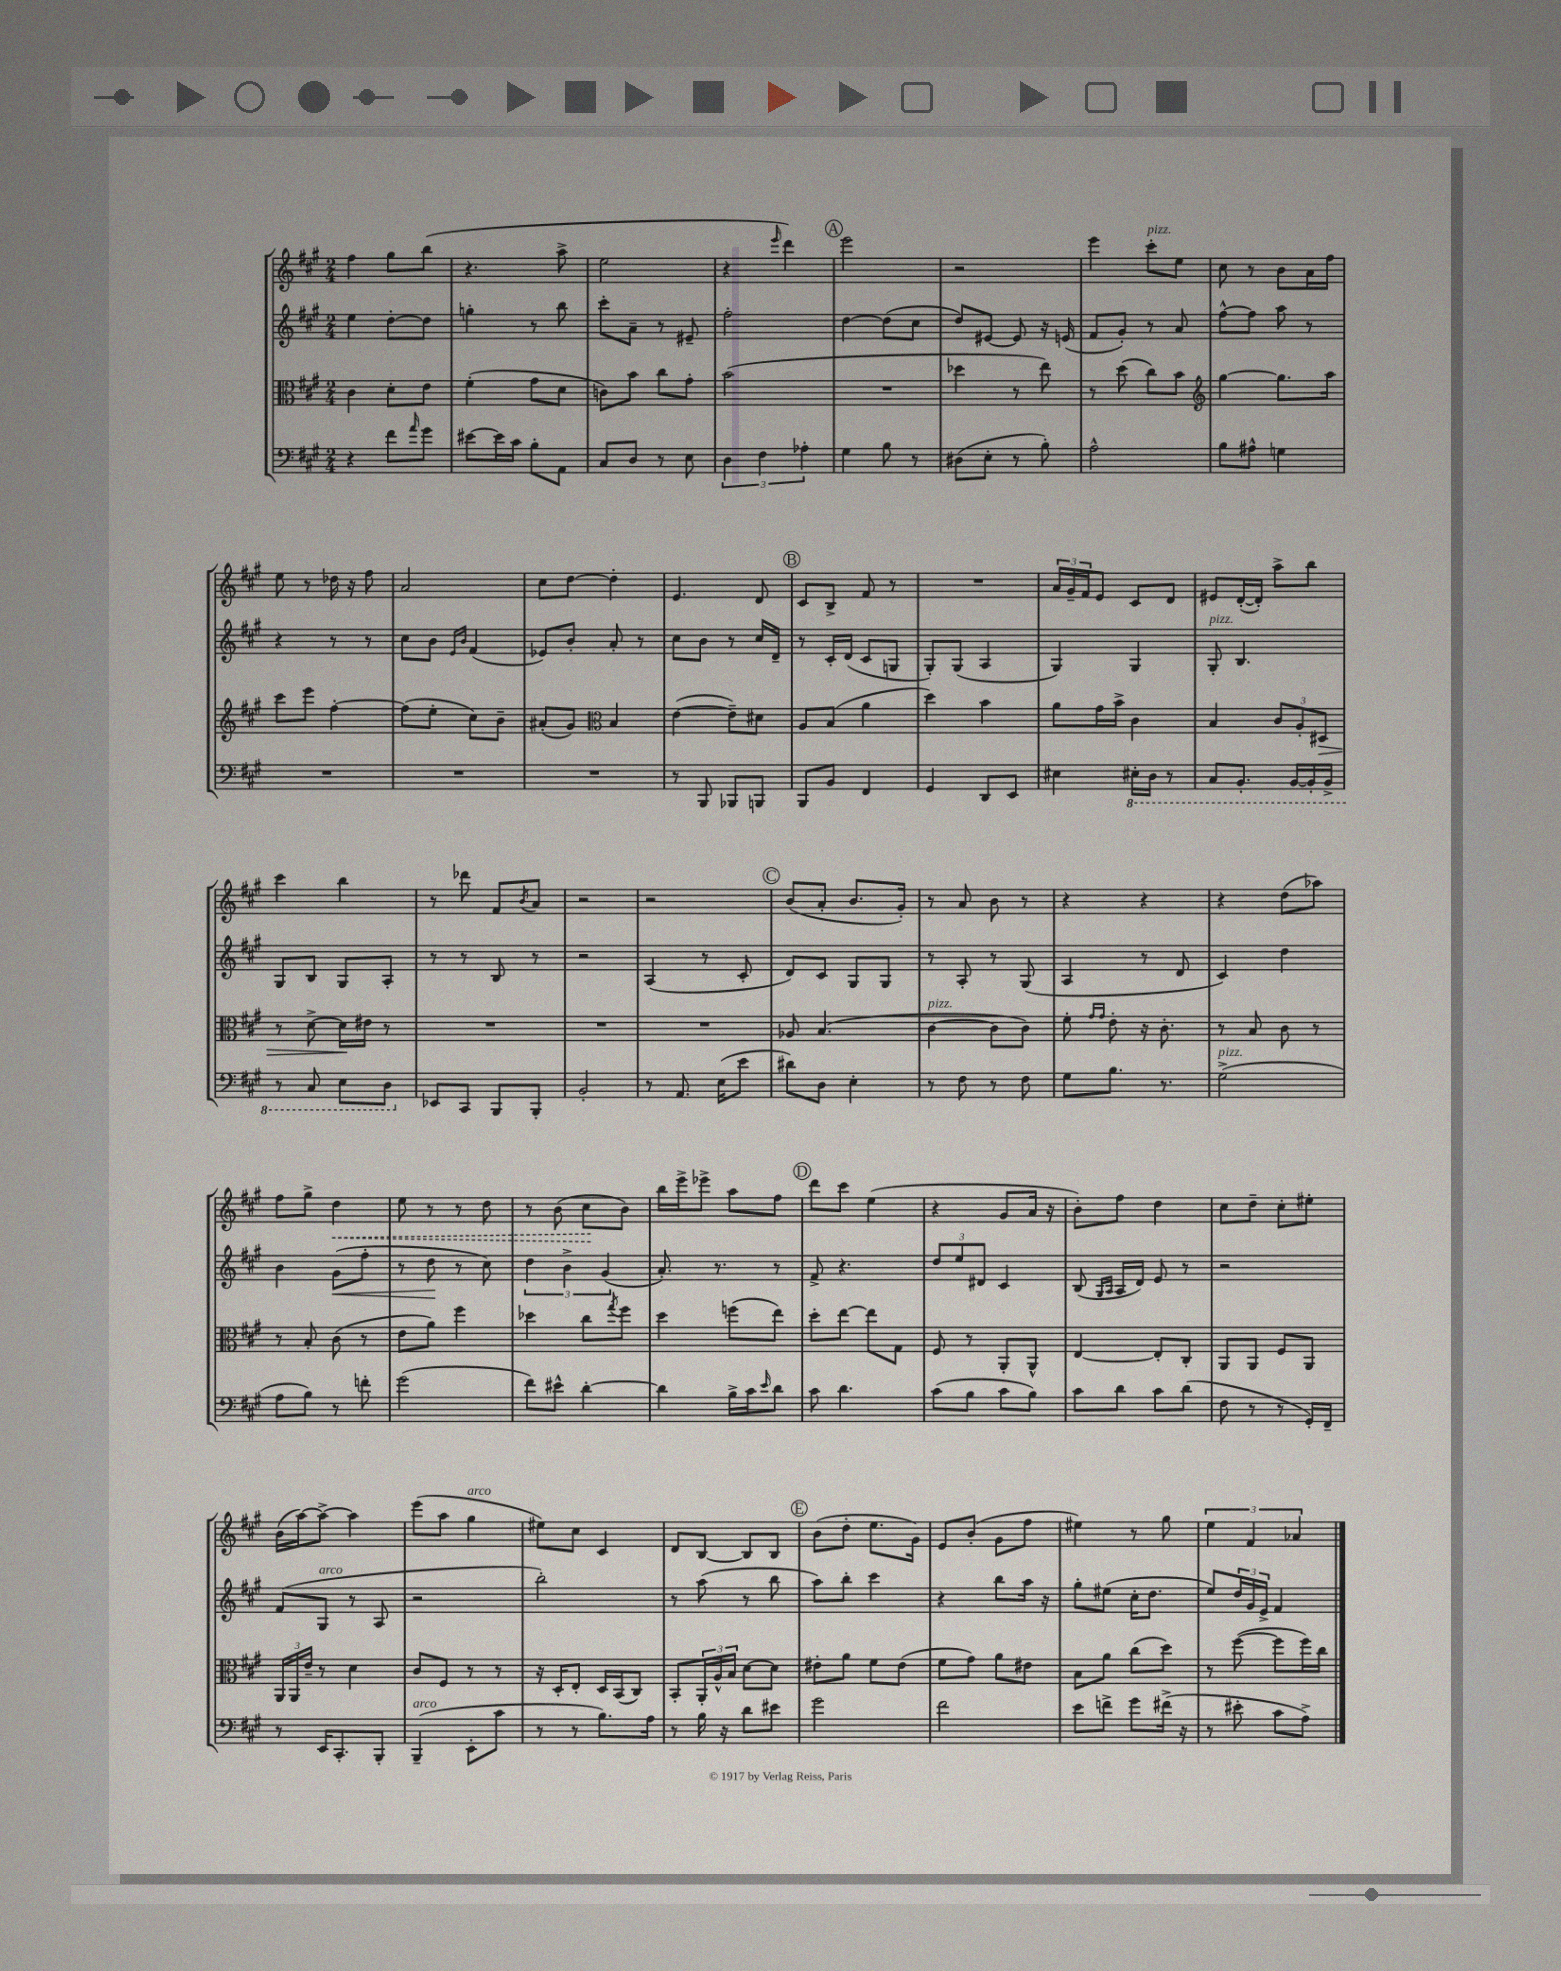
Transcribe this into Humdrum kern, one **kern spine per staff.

**kern	**kern	**dynam	**kern	**dynam	**kern	**dynam
*part4	*part3	*part3	*part2	*part2	*part1	*part1
*staff4	*staff3	*staff3	*staff2	*staff2	*staff1	*staff1
*clefF4	*clefC3	*	*clefG2	*	*clefG2	*
*k[f#c#g#]	*k[f#c#g#]	*	*k[f#c#g#]	*	*k[f#c#g#]	*
*M2/4	*M2/4	*	*M2/4	*	*M2/4	*
=1	=1	=1	=1	=1	=1	=1
4r	4c#\	.	4ee\	.	4ff#\	.
8f#\L	8d'\L	.	[8dd'\L	.	8gg#\L	.
16qqa/	.	.	.	.	.	.
8g#\J	8e\J	.	8dd\J]	.	(8bb\J	.
=2	=2	=2	=2	=2	=2	=2
[8e#X\L	(4f#'\	.	4ggn'\	.	4.r	.
16e#\L]	.	.	.	.	.	.
16c#\JJ	.	.	.	.	.	.
8B'\L	8g#\L	.	8r	.	.	.
8AA\J	8d\J	.	8bb\	.	8aa^\	.
=3	=3	=3	=3	=3	=3	=3
8C#/L	8cn\L)	.	8ccc#'\L	.	2ee\	.
8D/J	8b\J	.	8a~\J	.	.	.
8r	8cc#\L	.	8r	.	.	.
8E\	8g#'\J	.	8e#X~/	.	.	.
=4	=4	=4	=4	=4	=4	=4
6D\	(2b\	.	2ff#'\	.	4r	.
6F#\	.	.	.	.	.	.
.	.	.	.	.	16qqeee/	.
.	.	.	.	.	4ddd\)	.
6A-X'\	.	.	.	.	.	.
!!LO:REH:place=s1:t=A
=5	=5	=5	=5	=5	=5	=5
4G#\	2r	.	[4dd\	.	2eee\	.
8B\	.	.	(8dd\L]	.	.	.
8r	.	.	8cc#\J	.	.	.
=6	=6	=6	=6	=6	=6	=6
(8D#X\L	4dd-X\	.	8dd/L)	.	2r	.
8E'\J	.	.	[8e#X/J	.	.	.
8r	8r	.	8e#/]	.	.	.
8B'\)	8ee\)	.	16r	.	.	.
.	.	.	(16en/	.	.	.
=7	=7	=7	=7	=7	=7	=7
2A^^\	8r	.	8f#/L	.	4eee\	.
.	(8dd\	.	8g#'/J)	.	.	.
!	!	!	!	!	!LO:TX:a:i:t=pizz.	!
.	8cc#\L)	.	8r	.	8ccc#'\L	.
.	8b\J	.	8a/	.	8ee\J	.
=8	=8	=8	=8	=8	=8	=8
*	*clefG2	*	*	*	*	*
8B\L	[4gg#\	.	[8ff#^^\L	.	8cc#\	.
8A#X^^\J	.	.	8ff#\J]	.	8r	.
4Gn\	8.gg#\L]	.	8aa\	.	8b\L	.
.	.	.	8r	.	16a\L	.
.	16aa\Jk	.	.	.	16ff#\JJ	.
!!LO:LB:g=z
=9	=9	=9	=9	=9	=9	=9
2r	8ccc#\L	.	4r	.	8ee\	.
.	8eee\J	.	.	.	8r	.
.	[4ff#'\	.	8r	.	16dd-X\	.
.	.	.	.	.	16r	.
.	.	.	8r	.	8ff#\	.
=10	=10	=10	=10	=10	=10	=10
2r	(8ff#\L]	.	8cc#\L	.	2a/	.
.	8ee'\J	.	8b\J	.	.	.
.	.	.	16qqe/LL	.	.	.
.	.	.	16qqb/JJ	.	.	.
.	8cc#\L)	.	(4f#/	.	.	.
.	8b~\J	.	.	.	.	.
=11	=11	=11	=11	=11	=11	=11
2r	(8a#X'/L	.	8e-X/L)	.	8cc#\L	.
.	8g#/J)	.	8b'/J	.	[8dd\J	.
*	*clefC3	*	*	*	*	*
.	4B/	.	8a'/	.	4dd'\]	.
.	.	.	8r	.	.	.
=12	=12	=12	=12	=12	=12	=12
8r	([4e\	.	8cc#\L	.	4.e/	.
8BBB/	.	.	8b\J	.	.	.
8BBB-X/L	8e~\L])	.	8r	.	.	.
8BBBn/J	8d#X\J	.	16cc#/LL	.	8d/	.
.	.	.	16d~/JJ	.	.	.
!!LO:REH:place=s1:t=B
=13	=13	=13	=13	=13	=13	=13
8BBB/L	8A/L	.	8r	.	8c#/L	.
8BB/J	(8B/J	.	16c#'/LL	.	8B^/J	.
.	.	.	(16d/JJ	.	.	.
4FF#/	4a\	.	8c#/L	.	8f#/	.
.	.	.	8Gn/J	.	8r	.
=14	=14	=14	=14	=14	=14	=14
4GG#/	4dd\)	.	8G#'/L)	.	2r	.
.	.	.	(8G#/J	.	.	.
8DD/L	4b\	.	4A/	.	.	.
8EE/J	.	.	.	.	.	.
=15	=15	=15	=15	=15	=15	=15
4E#X\	8a\L	.	4G#/)	.	24a/LL	.
.	.	.	.	.	24g#~/	.
.	.	.	.	.	24f#/J	.
.	16g#\L	.	.	.	8e/J	.
.	16b^\JJ	.	.	.	.	.
*8ba	*	*	*	*	*	*
16EE#X'\LL	4c#\	.	4G#/	.	8c#/L	.
16DD\JJ	.	.	.	.	.	.
8r	.	.	.	.	8d/J	.
=16	=16	=16	=16	=16	=16	=16
!	!	!	!LO:TX:a:i:t=pizz.	!	!	!
8CC#/L	4B/	.	8G#'/	.	8e#X/L	.
8.BBB'/J	.	.	4.B/	.	([16d'/L	.
.	.	.	.	.	16d'/JJ])	.
.	12c#/L	.	.	.	8aa^\L	.
[16BBB/LL	.	.	.	.	.	.
.	12A'/	.	.	.	.	.
16BBB'/]	.	.	.	.	8bb\J	.
!	!	!LO:HP:b	!	!	!	!
.	12D#X/J	>	.	.	.	.
16BBB^/JJ	.	.	.	.	.	.
!!LO:LB:g=z
=17	=17	=17	=17	=17	=17	=17
8r	8r	.	8G#/L	.	4ccc#\	.
8CC#/	[8d^\	.	8B/J	.	.	.
8EE\L	16d\LL]	.	8G#/L	.	4bb\	.
.	16e#X\JJ	]	.	.	.	.
8DD\J	8r	.	8A'/J	.	.	.
=18	=18	=18	=18	=18	=18	=18
*X8ba	*	*	*	*	*	*
8EE-X/L	2r	.	8r	.	8r	.
8CC#/J	.	.	8r	.	8ddd-X\	.
8BBB/L	.	.	8B/	.	8f#/L	.
.	.	.	.	.	8qb/	.
8BBB'/J	.	.	8r	.	8a/J	.
=19	=19	=19	=19	=19	=19	=19
2BB'/	2r	.	2r	.	2r	.
=20	=20	=20	=20	=20	=20	=20
8r	2r	.	(4A/	.	2r	.
8.AA/	.	.	.	.	.	.
.	.	.	8r	.	.	.
(16E\KL	.	.	.	.	.	.
8e\J	.	.	8c#'/	.	.	.
!!LO:REH:place=s1:t=C
=21	=21	=21	=21	=21	=21	=21
8d#X\L)	8A-X/	.	8d/L)	.	(8b/L	.
8D\J	(4.B/	.	8c#/J	.	8a'/J	.
4E'\	.	.	8G#/L	.	8.b/L	.
.	.	.	8G#/J	.	.	.
.	.	.	.	.	16g#'/Jk)	.
=22	=22	=22	=22	=22	=22	=22
!	!LO:TX:a:i:t=pizz.	!	!	!	!	!
8r	[4c#\	.	8r	.	8r	.
8F#\	.	.	8A'/	.	8a/	.
8r	8c#\L]	.	8r	.	8b\	.
8F#\	8c#\J)	.	(8G#/	.	8r	.
=23	=23	=23	=23	=23	=23	=23
8G#\L	8f#'\	.	4A/	.	4r	.
.	16qqg#/LL	.	.	.	.	.
.	16qqg#/JJ	.	.	.	.	.
8.B\J	8e'\	.	.	.	.	.
.	16r	.	8r	.	4r	.
8.r	8.c#'\	.	.	.	.	.
.	.	.	8d/	.	.	.
=24	=24	=24	=24	=24	=24	=24
!LO:TX:a:i:t=pizz.	!	!	!	!	!	!
(2G#^\	8r	.	4c#/)	.	4r	.
.	8B/	.	.	.	.	.
.	8c#\	.	4dd\	.	(8dd\L	.
.	8r	.	.	.	8aa-X\J)	.
!!LO:LB:g=z
=25	=25	=25	=25	=25	=25	=25
8A\L	8r	.	4b\	.	8ff#\L	.
8B\J)	8B'/	.	.	.	8gg#^\J	.
!	!	!	!	!LO:HP:b	!	!LO:HP:b
8r	(8c#\	.	(8g#\L	<	4dd\	<
8fn'\	8r	.	8ff#'\J	.	.	.
=26	=26	=26	=26	=26	=26	=26
(2g#\	8e\L	.	8r	.	8ee\	.
.	8a\J)	.	8dd\	.	8r	.
.	4ff#\	.	8r	[	8r	.
.	.	.	8cc#\)	.	8dd\	.
=27	=27	=27	=27	=27	=27	=27
8f#\L)	4dd-X\	.	6dd\	.	8r	.
8e#X^^\J	.	.	.	.	(8b\	.
.	.	.	6b^\	.	.	.
[4d'\	8cc#\L	.	.	.	8cc#\L	.
.	.	.	(6g#/	.	.	.
.	8qgg#/	.	.	.	.	.
.	8ff#\J	.	.	.	8b\J)	[
=28	=28	=28	=28	=28	=28	=28
4d\]	4dd\	.	8.a'/)	.	16bb\LL	.
.	.	.	.	.	16eee^\J	.
.	.	.	.	.	8eee-X^\J	.
.	.	.	8.r	.	.	.
16B^\LL	(8ffn\L	.	.	.	8aa\L	.
16c#\J	.	.	.	.	.	.
16qqe/	.	.	.	.	.	.
8d\J	8ee\J)	.	8r	.	8ff#\J	.
!!LO:REH:place=s1:t=D
=29	=29	=29	=29	=29	=29	=29
8c#\	8dd'\L	.	8f#^/	.	8ddd\L	.
4.d\	[8ee\J	.	4.r	.	8ccc#\J	.
.	8ee\L]	.	.	.	(4ee\	.
.	8G#\J	.	.	.	.	.
=30	=30	=30	=30	=30	=30	=30
(8c#\L	8F#/	.	12dd/L	.	4r	.
.	.	.	12ee/	.	.	.
8B\J	8r	.	.	.	.	.
.	.	.	12d#X/J	.	.	.
8c#\L	8AA'/L	.	4c#/	.	8g#/L	.
8B\J)	8AA^^/J	.	.	.	16a/Jk	.
.	.	.	.	.	16r	.
=31	=31	=31	=31	=31	=31	=31
8c#\L	[4E/	.	(8B/	.	8b'\L)	.
.	.	.	16qqG#/LL	.	.	.
.	.	.	16qqA/JJ	.	.	.
8d\J	.	.	16A/LL	.	8ff#\J	.
.	.	.	16d/JJ)	.	.	.
8c#\L	8E'/L]	.	8e/	.	4dd\	.
(8d\J	8C#'/J	.	8r	.	.	.
=32	=32	=32	=32	=32	=32	=32
8F#\	8AA/L	.	2r	.	8cc#\L	.
8r	8AA/J	.	.	.	8dd~\J	.
8r	8F#/L	.	.	.	8cc#'\L	.
16GG#'/LL)	8AA/J	.	.	.	8ee#X'\J	.
16FF#~/JJ	.	.	.	.	.	.
!!LO:LB:g=z
=33	=33	=33	=33	=33	=33	=33
8r	24AA/LL	.	(8f#/L	.	(16b\LL	.
.	24AA/	.	.	.	.	.
.	.	.	.	.	[16aa\J)	.
.	24e~/JJ	.	.	.	.	.
!	!	!	!LO:TX:a:i:t=arco	!	!	!
16EE/KL	8r	.	8G#/J	.	8aa^\J_	.
8.CC#'/	.	.	.	.	.	.
.	4d\	.	8r	.	4aa\]	.
8BBB'/J	.	.	8A/	.	.	.
=34	=34	=34	=34	=34	=34	=34
!LO:TX:a:i:t=arco	!	!	!	!	!	!
(4BBB~/	8c#/L	.	2r	.	(8eee\L	.
.	8F#/J	.	.	.	8aa\J	.
!	!	!	!	!	!LO:TX:a:i:t=arco	!
8EE'\L	8r	.	.	.	4gg#\	.
8c#\J	8r	.	.	.	.	.
=35	=35	=35	=35	=35	=35	=35
8r	16r	.	2bb'\)	.	8ee#X\L)	.
.	16D'/KL	.	.	.	.	.
8r	8E'/J	.	.	.	8cc#\J	.
8.B\L)	16D/LL	.	.	.	4c#/	.
.	(16BB/J	.	.	.	.	.
.	8C#/J)	.	.	.	.	.
16A\Jk	.	.	.	.	.	.
=36	=36	=36	=36	=36	=36	=36
8r	8BB'/L	.	8r	.	8d/L	.
16B\	24AA'/L	.	(8aa\	.	[8B/J	.
.	24A^^/	.	.	.	.	.
16r	.	.	.	.	.	.
.	24B/JJ	.	.	.	.	.
8d\L	[8d\L	.	8r	.	8B/L]	.
8e#X\J	8d\J]	.	8bb\	.	8B/J	.
!!LO:REH:place=s1:t=E
=37	=37	=37	=37	=37	=37	=37
2g#\	8e#X'\L	.	8aa\L)	.	(8b\L	.
.	8a\J	.	8bb'\J	.	8dd'\J	.
.	8f#\L	.	4ccc#\	.	8.ee\L	.
.	(8e#\J	.	.	.	.	.
.	.	.	.	.	16g#\Jk)	.
=38	=38	=38	=38	=38	=38	=38
2f#\	8f#\L	.	4r	.	8e/L	.
.	8g#\J)	.	.	.	(8b'/J	.
.	8a\L	.	8bb\L	.	8g#\L	.
.	8e#X\J	.	16aa\Jk	.	8ff#\J	.
.	.	.	16r	.	.	.
=39	=39	=39	=39	=39	=39	=39
8e\L	8B\L	.	8gg#'\L	.	4ee#X\)	.
8fn^\J	8a\J	.	(8ee#X\J	.	.	.
8g#\L	(8cc#\L	.	16cc#'\KL	.	8r	.
.	.	.	8.dd\J	.	.	.
(16f#X^\Jk	8dd\J)	.	.	.	8gg#\	.
16r	.	.	.	.	.	.
=40	=40	=40	=40	=40	=40	=40
8r	8r	.	8ee/L)	.	6ee\	.
8e#X'\	([8ff#\	.	24dd/L	.	.	.
.	.	.	24g#/	.	6f#/	.
.	.	.	24e^/JJ	.	.	.
8c#\L	8ff#\L]	.	4f#/	.	.	.
.	.	.	.	.	6a-X/	.
8A^\J)	16ff#\L)	.	.	.	.	.
.	16cc#\JJ	.	.	.	.	.
==	==	==	==	==	==	==
*-	*-	*-	*-	*-	*-	*-
